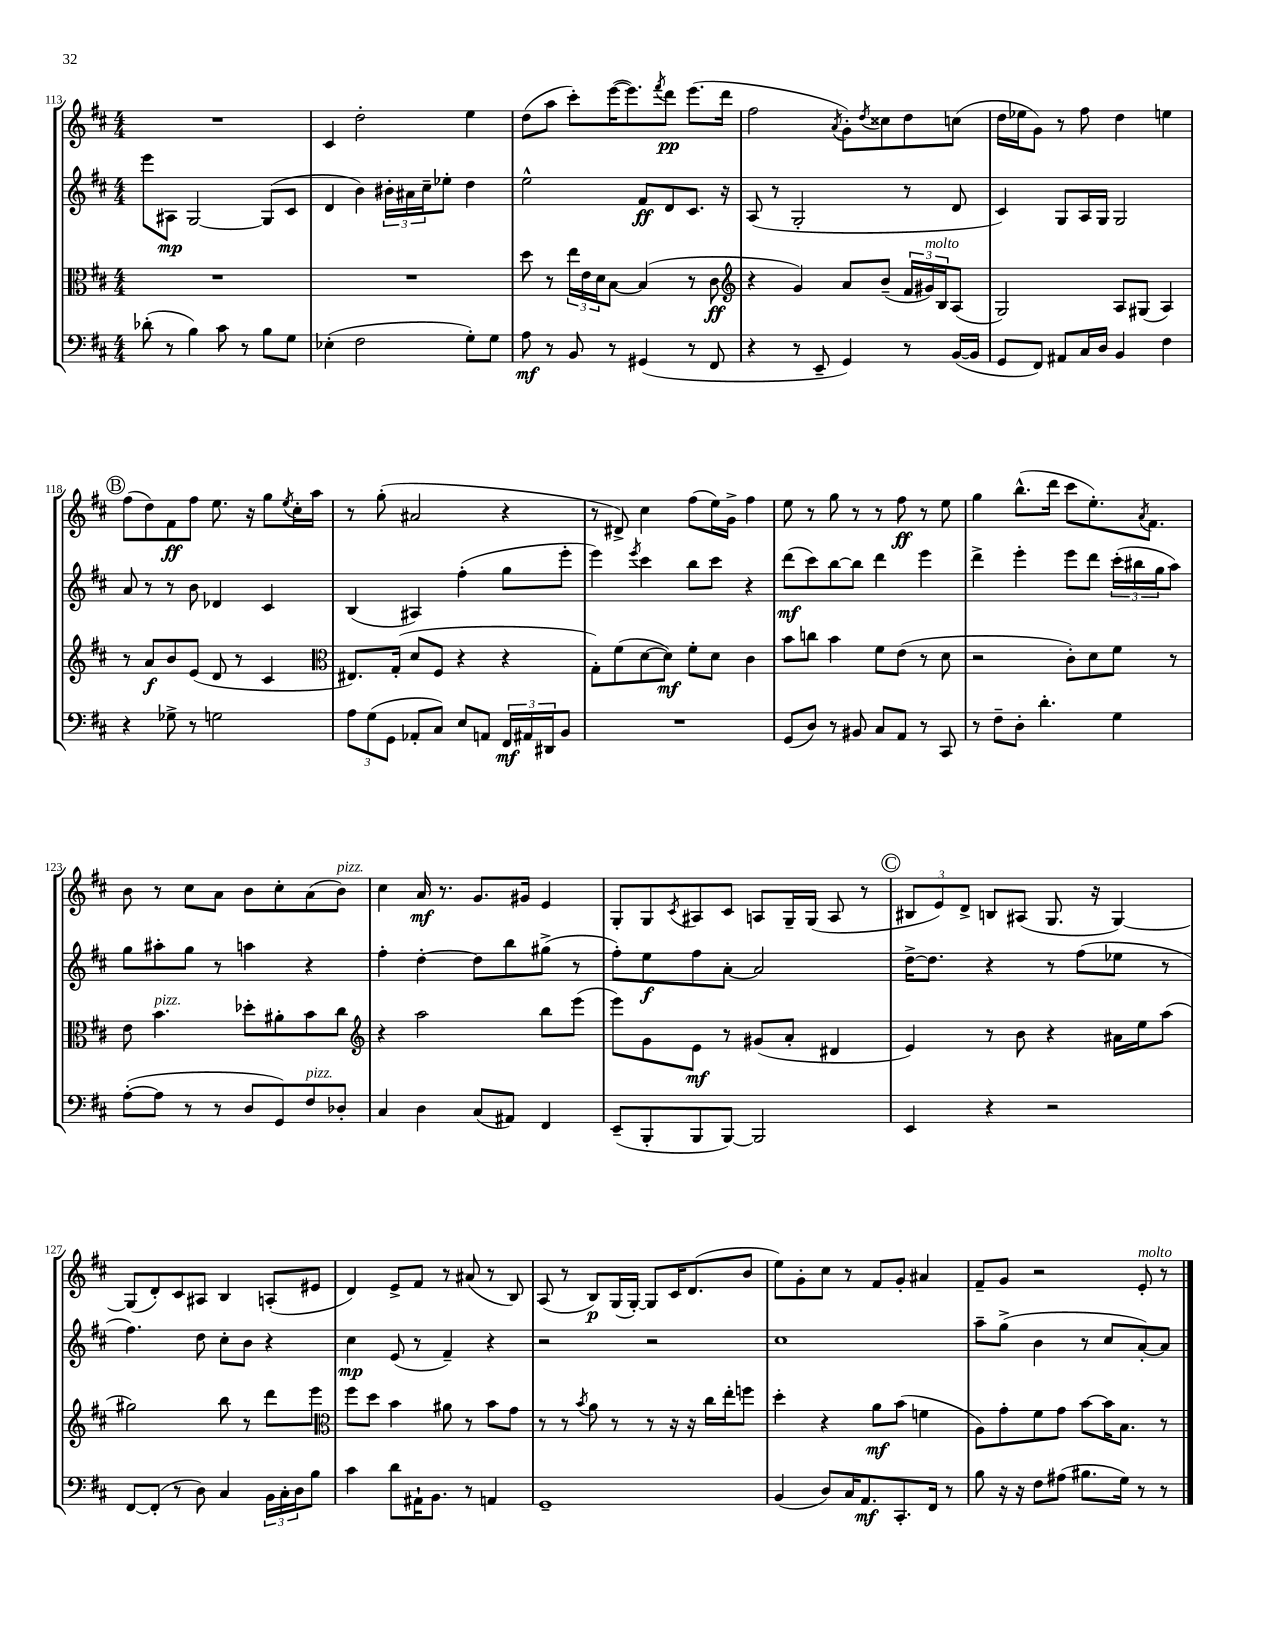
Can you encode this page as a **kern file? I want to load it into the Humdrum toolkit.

**kern	**kern	**kern	**kern
*staff4	*staff3	*staff2	*staff1
*clefF4	*clefC3	*clefG2	*clefG2
*k[f#c#]	*k[f#c#]	*k[f#c#]	*k[f#c#]
*M4/4	*M4/4	*M4/4	*M4/4
(8d-'\	1r	8eee\L	1r
8r	.	8A#\J	.
4B\)	.	[2G/	.
8c#\	.	.	.
8r	.	.	.
8B\L	.	(8G/]L	.
8G\J	.	8c#/J	.
=	=	=	=
(4E-'\	1r	4d/	4c#/
2F#\	.	4b\)	2dd'\
.	.	24b#'\LL	.
.	.	24a#\	.
.	.	24cc#~\J	.
.	.	8ee-'\J	.
8G'\L)	.	4dd\	4ee\
8G\J	.	.	.
=	=	=	=
8A\	8dd\	2ee^^\	(8dd\L
8r	8r	.	8aa\J
8BB/	24ee\LL	.	8ccc#'\L)
.	24e\	.	.
.	24d\J	.	.
8r	[8B\J	.	([16eee\K
.	.	.	8.eee\])
(4GG#/	(4B/]	8f#/L	.
.	.	.	8qfff#/
.	.	8d/	8ddd\J
8r	8r	8.c#/J	(8.eee\L
8FF#/	8c#\	.	.
.	.	16r	16ddd\Jk
=	=	=	=
*	*clefG2	*	*
4r	4r	(8A/	2ff#\
.	.	8r	.
8r	4g/)	2G'/	.
8EE~/	.	.	.
.	.	.	8qa/
4GG/)	8a/L	.	8g'\L)
.	.	.	8qdd/
.	(8b~/J	.	8cc##\
8r	24f#/LL	8r	8dd\
.	24g#/)	.	.
.	24B/J	.	.
([16BB/LL	(8A/J	8d/	(8cc\J
16BB/]JJ	.	.	.
=	=	=	=
8GG/L	2G/)	4c#/)	16dd\LL
.	.	.	16ee-\J
8FF#/J)	.	.	8g\J)
8AA#/L	.	8G/L	8r
16C#/L	.	16A/L	8ff#\
16D/JJ	.	16G/JJ	.
4BB/	8A/L	2G/	4dd\
.	(8G#/J	.	.
4F#\	4A/)	.	4ee\
=	=	=	=
4r	8r	8a/	(8ff#\L
.	8a/L	8r	8dd\)
8G-^\	8b/	8r	8f#\
8r	(8e/J	8b\	8ff#\J
2G\	8d/	4d-/	8.ee\
.	8r	.	.
.	.	.	16r
.	4c#/	4c#/	8gg\L
.	.	.	8qee/
.	.	.	16cc#'\L
.	.	.	16aa\JJ
=	=	=	=
*	*clefC3	*	*
12A\L	8.E#/L)	(4B/	8r
(12G\	.	.	.
.	.	.	(8gg'\
12GG\J	.	.	.
.	(16G'/Jk	.	.
8AA-'/L	8d/L	4A#/)	2a#/
8C#/J)	8F#/J	.	.
8E/L	4r	(4ff#'\	.
8AA/J	.	.	.
24FF#/LL	4r	8gg\L	4r
24AA#/	.	.	.
24DD#/J	.	.	.
8BB/J	.	8eee'\J	.
=	=	=	=
1r	8G'\L)	4eee\)	8r
.	(8f#\	.	8d#^/)
.	.	8qeee/	.
.	[8d\	4ccc#\	4cc#\
.	8d\]J)	.	.
.	8f#'\L	8bb\L	(8ff#\L
.	8d\J	8ccc#\J	16ee\L)
.	.	.	16g^\JJ
.	4c#\	4r	4ff#\
=	=	=	=
(8GG/L	8b\L	(8ddd\L	8ee\
8D/J)	8cc\J	8ccc#\)	8r
8r	4b\	[8bb\	8gg\
8BB#/	.	8bb\]J	8r
8C#/L	8f#\L	4ddd\	8r
8AA/J	(8e\J	.	8ff#\
8r	8r	4eee\	8r
8CC#/	8d\	.	8ee\
=	=	=	=
8r	2r	4ddd^\	4gg\
8F#~\L	.	.	.
8D'\J	.	4eee'\	(8.bb^^\L
4.d'\	.	.	.
.	.	.	16ddd\Jk
.	8c#'\L)	8eee\L	8ccc#\L
.	8d\	8ddd\J	8.ee'\)
4G\	8f#\J	(24ccc#'\LL	.
.	.	24bb#\	.
.	.	.	8qa/
.	.	.	8.f#\J
.	.	24gg\J	.
.	8r	8aa\J)	.
=	=	=	=
([8A'\L	8e\	8gg\L	8b\
8A\]J	4.b\	8aa#'\	8r
8r	.	8gg\J	8cc#\L
8r	.	8r	8a\J
8D/L	8dd-'\L	4aa\	8b\L
8GG/)	8a#'\	.	8cc#'\
8F#/	8b\	4r	(8a\
8D-'/J	8cc#\J	.	8b\J)
=	=	=	=
*	*clefG2	*	*
4C#/	4r	4ff#'\	4cc#\
4D\	2aa\	[4dd'\	16a/
.	.	.	8.r
(8C#/L	.	8dd\]L	8.g/L
8AA#/J)	.	8bb\	.
.	.	.	16g#/Jk
4FF#/	8bb\L	(8gg#^\J	4e/
.	(8eee\J	8r	.
=	=	=	=
(8EE~/L	8eee\L)	8ff#'\L)	8G'/L
8BBB'/	8g\	8ee\	8G/
.	.	.	8qc#/
8BBB/	8e\J	8ff#\	8A#/
[8BBB/J)	8r	[8a'\J	8c#/J
2BBB/]	(8g#/L	2a/]	8A/L
.	8a'/J	.	16G~/L
.	.	.	(16G/JJ
.	4d#/	.	8A/
.	.	.	8r
=	=	=	=
4EE/	4e/)	[16dd^\LK	12B#/L
.	.	8.dd\]J	.
.	.	.	12e/)
.	.	.	12d^/J
4r	8r	4r	8B/L
.	8b\	.	(8A#/J
2r	4r	8r	8.G/
.	.	(8ff#\L	.
.	.	.	16r
.	16a#\LL	8ee-\J	[4G/)
.	16ee\J	.	.
.	(8aa\J	8r	.
=	=	=	=
[8FF#/L	2gg#\)	4.ff#\)	(8G/]L
(8FF#'/]J	.	.	8d'/)
8r	.	.	8c#/
8D\)	.	8dd\	8A#/J
4C#/	8bb\	8cc#'\L	4B/
.	8r	8b\J	.
24BB\LL	8ddd\L	4r	(8A'/L
24C#'\	.	.	.
24D\J	.	.	.
8B\J	8eee\J	.	8e#/J
=	=	=	=
*	*clefC3	*	*
4c#\	8ff#\L	4cc#\	4d/)
.	8dd\J	.	.
8d\L	4b\	(8e/	8e^/L
16AA#`\K	.	8r	8f#/J
8.BB\J	.	.	.
.	8a#\	4f#~/)	8r
8r	8r	.	(8a#/
4AA/	8b\L	4r	8r
.	8g\J	.	8B/)
=	=	=	=
1GG~	8r	2r	(8A/
.	8r	.	8r
.	8qb/	.	.
.	8a\	.	8B/L)
.	8r	.	(16G/L
.	.	.	[16G'/JJ)
.	8r	2r	8G/]L
.	16r	.	16c#/K
.	16r	.	(8.d/
.	16cc#\LL	.	.
.	16ee'\J	.	.
.	8ff\J	.	8b/J
=	=	=	=
(4BB/	4dd'\	1cc#	8ee\L)
.	.	.	8g'\
8D/L)	4r	.	8cc#\J
16C#/K	.	.	8r
8.AA/	.	.	.
.	8a\L	.	8f#/L
8.CC#'/	(8b\J	.	8g'/J
.	4f\	.	4a#/
16FF#/Jk	.	.	.
8r	.	.	.
=	=	=	=
8B\	8A\L)	8aa~\L	8f#~/L
16r	8g'\	(8gg^\J	8g/J
16r	.	.	.
8F#\L	8f#\	4b\	2r
(8A#\J	8g\J	.	.
8.B#\L	[8b\L	8r	.
.	16b\]K	8cc#/L	.
16G\Jk)	8.B\J	.	.
8r	.	[8a'/)	8e'/
8r	8r	8a/]J	8r
==	==	==	==
*-	*-	*-	*-
